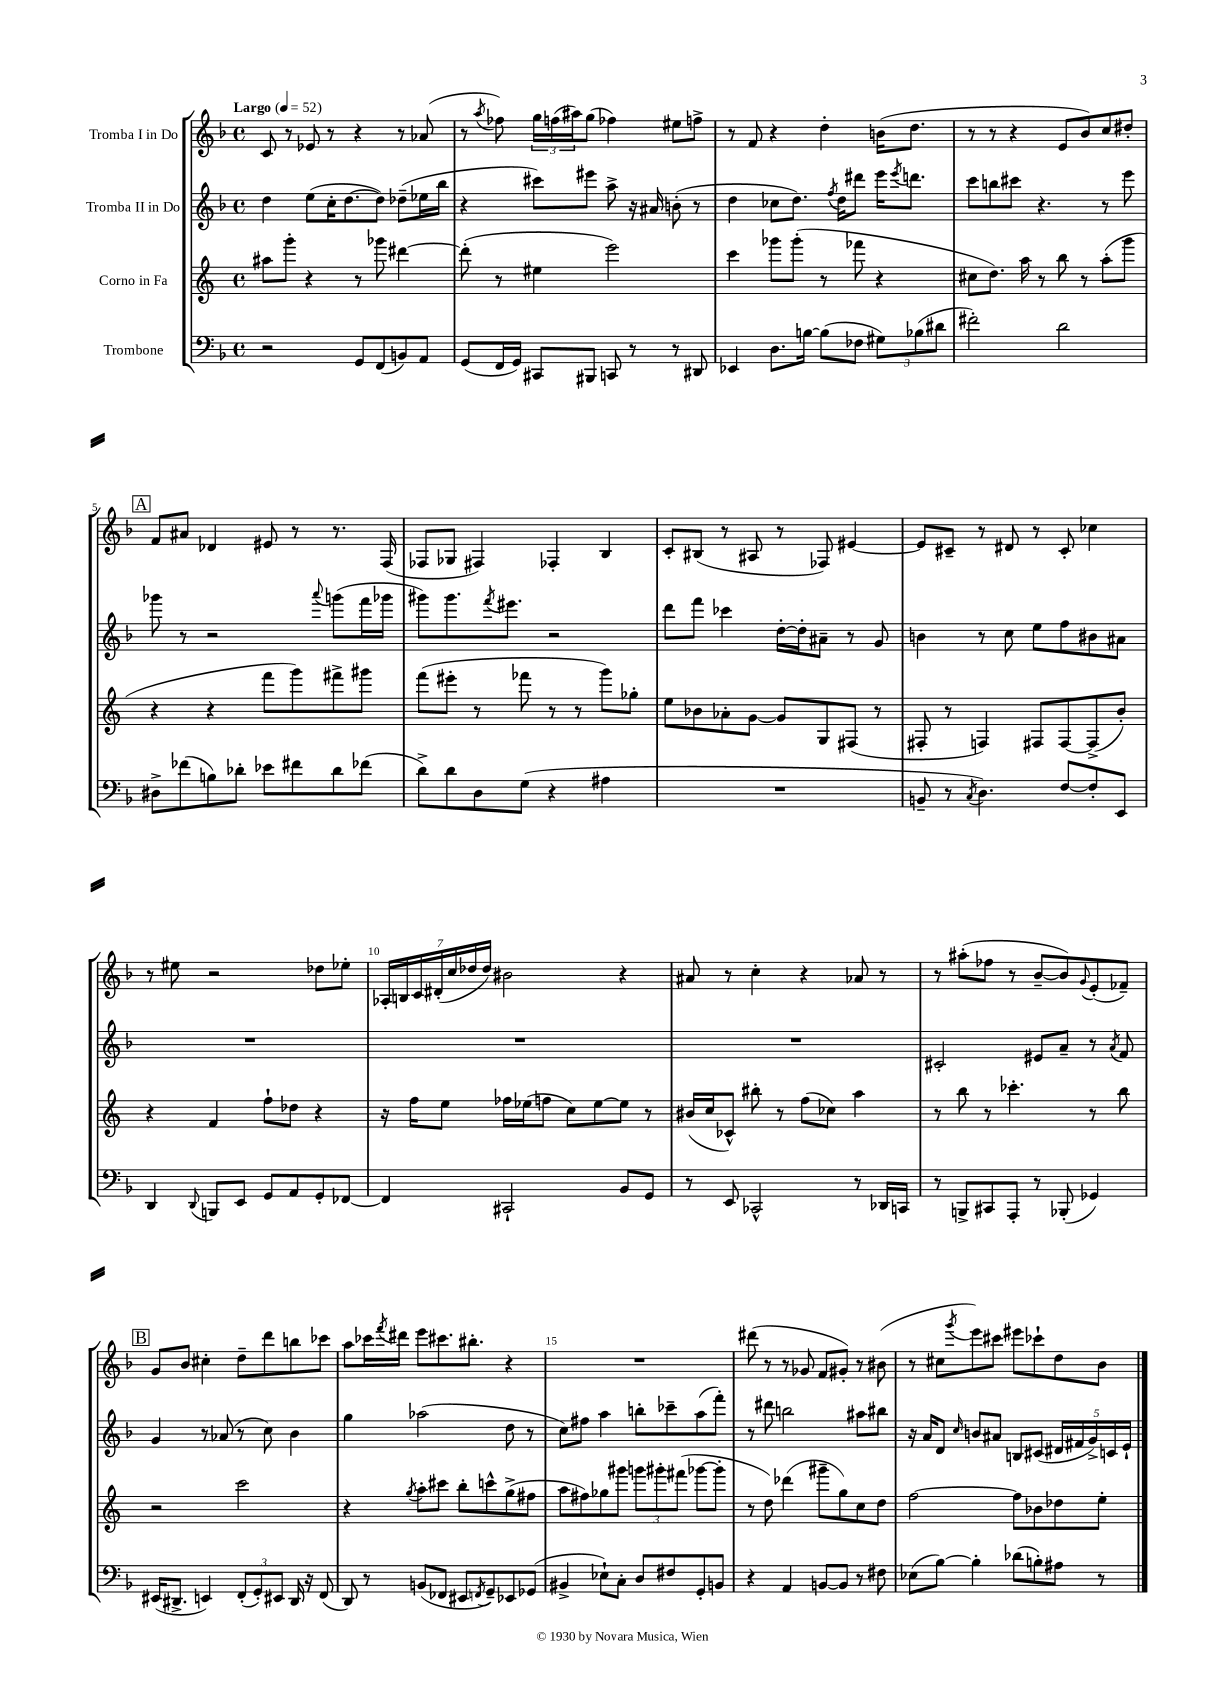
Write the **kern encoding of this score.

**kern	**kern	**kern	**kern
*part4	*part3	*part2	*part1
*staff4	*staff3	*staff2	*staff1
*I"Trombone	*I"Corno in Fa	*I"Tromba II in Do	*I"Tromba I in Do
*clefF4	*clefG2	*clefG2	*clefG2
*k[b-]	*k[]	*k[b-]	*k[b-]
*M4/4	*M4/4	*M4/4	*M4/4
*met(c)	*met(c)	*met(c)	*met(c)
*MM52	*MM52	*MM52	*MM52
=1	=1	=1	=1
!	!	!	!LO:TX:a:B:t=Largo
2r	8aa#X\L	4dd\	8c/
.	8ggg'\J	.	8r
.	4r	(8ee\L	8e-X/
.	.	16cc'\K	8r
.	.	[8.dd\	.
8GG/L	8r	.	4r
(8FF/	8ggg-X\	8dd\J])	.
8BBn/)	[4ddd#X\	(8dd-X~\L	8r
8AA/J	.	16ee-X\L	(8a-X/
.	.	16bb-\JJ	.
=2	=2	=2	=2
(8GG/L	(8ddd#'\]	4r	8r
.	.	.	8qaa/
16FF/L	8r	.	8ff-X\)
16GG/JJ)	.	.	.
8CC#X/L	4ee#X\	8ccc#X\L)	24gg\LL
.	.	.	(24ffn\
.	.	.	24aa#X\J)
8BBB#X/J	.	8eee#X\J	(8gg\J
8CCn/	2eee\)	8aa^\	4ff-X\)
8r	.	16r	.
.	.	16a#X/	.
8r	.	(8bn'\	8ee#X\L
8DD#X/	.	8r	8ffn^\J
=3	=3	=3	=3
4EE-X/	4ccc\	4dd\	8r
.	.	.	8f/
8.D\L	8ggg-X\L	8cc-X\L	4r
.	(8ggg-'\J	8.dd\J)	.
[16Bn\Jk	.	.	.
(8B\L]	8r	.	4dd'\
.	.	8qff/	.
.	.	16dd\KL	.
8F-X\J	8fff-X\	8ddd#X\J	.
12G#X\L)	4r	16eee\KL	(16bn\KL
.	.	8qeee/	.
.	.	8.dddn\J	8.dd\J
(12B-X\	.	.	.
12d#X\J	.	.	.
=4	=4	=4	=4
2f#X'\)	8cc#X\L	8ccc\L	8r
.	8.dd\J)	8bbn\	8r
.	.	8ccc#X\J	4r
.	16aa\	.	.
.	8r	4.r	.
2d\	8bb\	.	8e/L
.	8r	.	8b-/)
.	(8aa'\L	8r	8cc/
.	8ggg\J	8eee\	8dd#X'/J
!!LO:LB:g=z
!!LO:REH:place=s1:t=A
=5	=5	=5	=5
8D#X^\L	4r	8ggg-X\	8f/L
(8f-X\	.	8r	8a#X/J
8Bn\)	4r	2r	4d-X/
8d-X'\J	.	.	.
8e-X\L	8fff\L	.	8e#X/
8f#X\	8ggg\)	.	8r
.	.	8qqaaa/	.
8d-\	8fff#X^\	(8gggn\L	8.r
(8f-X\J	8ggg#X\J	16fff\L	.
.	.	16ggg-X\JJ	(16F/
=6	=6	=6	=6
8d^\L)	(8fff\L	8ggg#X\L)	8F-X/L
8d\	8eee#X'\J	8.ggg#\	8G-X/J
8D\	8r	.	4F#X/)
.	.	8qfff/	.
.	.	8.eee#X\J	.
(8G\J	8fff-X\	.	.
4r	8r	2r	4F-X'/
.	8r	.	.
4A#X\	8ggg\L)	.	4B-/
.	8gg-X'\J	.	.
=7	=7	=7	=7
1r	8ee\L	8ddd\L	8c'/L
.	8b-X\	8fff\J	(8B#X/J
.	8a-X'\	4ccc-X\	8r
.	[8g\J	.	8A#X/
.	8g/L]	[16dd'\LL	8r
.	.	16dd'\J]	.
.	8G/	8a#X~\J	8F-X/)
.	(8F#X/J	8r	[4e#X/
.	8r	8g/	.
=8	=8	=8	=8
8BBn~/	8F#X'/	4bn\	8e#/L]
8r	8r	.	8c#X~/J
8qC/	.	.	.
4.D\)	4Fn/)	8r	8r
.	.	8cc\	8d#X/
.	8F#X/L	8ee\L	8r
[8F/L	[8F#/	8ff\	8c#'/
8F'/]	(8F#^/]	8b#X\	4cc-X\
8EE/J	8b'/J)	8a#X\J	.
!!LO:LB:g=z
=9	=9	=9	=9
4DD/	4r	1r	8r
.	.	.	8ee#X\
8qqDD/	.	.	.
8BBBn/L	4f/	.	2r
8EE/J	.	.	.
8GG/L	8ff`\L	.	.
8AA/	8dd-X\J	.	.
8GG'/	4r	.	8dd-X\L
[8FF-X/J	.	.	8ee-X'\J
=10	=10	=10	=10
4FF-/]	16r	1r	28A-X'/LL
.	.	.	28Bn/
.	16ff\KL	.	.
.	.	.	28c/
.	.	.	(28d#X'/
.	8ee\J	.	.
.	.	.	28cc/
.	.	.	28dd-X/
.	.	.	28dd-/JJ)
2CC#X`/	16ff-X\LL	.	2b#X\
.	(16ee-X\J	.	.
.	8ffn\J	.	.
.	8cc\L)	.	.
.	[8ee-\	.	.
8BB-/L	8ee-\J]	.	4r
8GG/J	8r	.	.
=11	=11	=11	=11
8r	(16b#X/LL	1r	8a#X/
.	16cc/J	.	.
8EE/	8c-X^^/J)	.	8r
2CC-X^^/	8bb#X'\	.	4cc'\
.	8r	.	.
.	(8ff\L	.	4r
.	8cc-X\J)	.	.
8r	4aa\	.	8a-X/
16DD-X/LL	.	.	8r
16CCn/JJ	.	.	.
=12	=12	=12	=12
8r	8r	2c#X'/	8r
8BBBn^/L	8bb\	.	(8aa#X'\L
8CC#X/	8r	.	8ff-X\J
8AAA'/J	4.ccc-X'\	.	8r
8r	.	8e#X/L	[8b-~/L
(8BBB-X'/	.	8a~/J	8b-/])
.	.	.	8qqg/
4GG-X/)	8r	8r	(8e'/
.	.	8qa/	.
.	8bb\	8f/	8f-X~/J)
!!LO:LB:g=z
!!LO:REH:place=s1:t=B
=13	=13	=13	=13
(16EE#X/KL	2r	4g/	8g/L
8.DD#X^/J	.	.	.
.	.	.	8b-/J
4EEn/)	.	8r	4cc#X'\
.	.	(8a-X/	.
(12FF'/L	2ccc\	8r	8dd~\L
12GG'/)	.	.	.
.	.	8cc\)	8ddd\
12EE#X/J	.	.	.
16DD#/	.	4b-\	8bbn\
16r	.	.	.
(8FF/	.	.	8ccc-X\J
=14	=14	=14	=14
8DD/)	4r	4gg\	8aa\L
8r	.	.	16ccc-X\L
.	.	.	8qfff/
.	.	.	16ddd#X\JJ
.	8qgg/	.	.
(8BBn/L	8aa'\L	(2aa-X\	8eee\L
8FF-X/J	8ccc#X\J	.	8.ccc#X\
8EE#X/L	8bb'\L	.	.
.	.	.	8.bb#X'\J
8qFFn/	.	.	.
8GG~/)	8cccn^^\	.	.
8EE-X/	(8gg^\	8dd\	4r
(8GG-X/J	8ff#X\J	8r	.
=15	=15	=15	=15
4BB#X^/	8aa\L	8cc\L)	1r
.	8ff#X\)	8ff#X\J	.
8E-X`\L)	8gg-X\	4aa\	.
8C'\J	8ggg#X\J	.	.
8D/L	12gggn\L	8bbn'\L	.
.	12ggg#X'\	.	.
8F#X/	.	8ccc-X~\	.
.	(12fff#X\J	.	.
8GG'/	[8ggg-X\L	(8aa\	.
8BBn/J	8ggg-'\J]	8fff'\J)	.
=16	=16	=16	=16
4r	8r	8r	(8ddd#X\
.	8dd\)	8ddd#X\	8r
4AA/	(4ddd-X\	2bbn\	8r
.	.	.	8g-X/
[8BBn/L	8ggg#X~\L	.	8f/L
8BB/J]	8gg\)	.	8g#X'/J)
8r	8cc\	8aa#X\L	8r
8F#X\	8dd\J	8bb#X\J	(8b#X\
=17	=17	=17	=17
(8E-X\L	[2ff\	16r	8r
.	.	16a/KL	.
[8B-\J)	.	8d/J	8cc#X\L
.	.	16qqcc/	8qggg/
4B-'\]	.	8bn/L	8eee\)
.	.	8a#X/J	8ccc#X\J
(8d-X\L	8ff\L]	8Bn/L	8eee#X\L
8Bn'\)	8b-X\	(8c#X/J	8ccc-X`\
8A#X\J	8dd-X\	20d#X/LL	8dd\
.	.	20f#X/	.
.	.	20g^/)	.
8r	8ee'\J	.	8b-\J
.	.	20cn/	.
.	.	20e`/JJ	.
==	==	==	==
*-	*-	*-	*-
